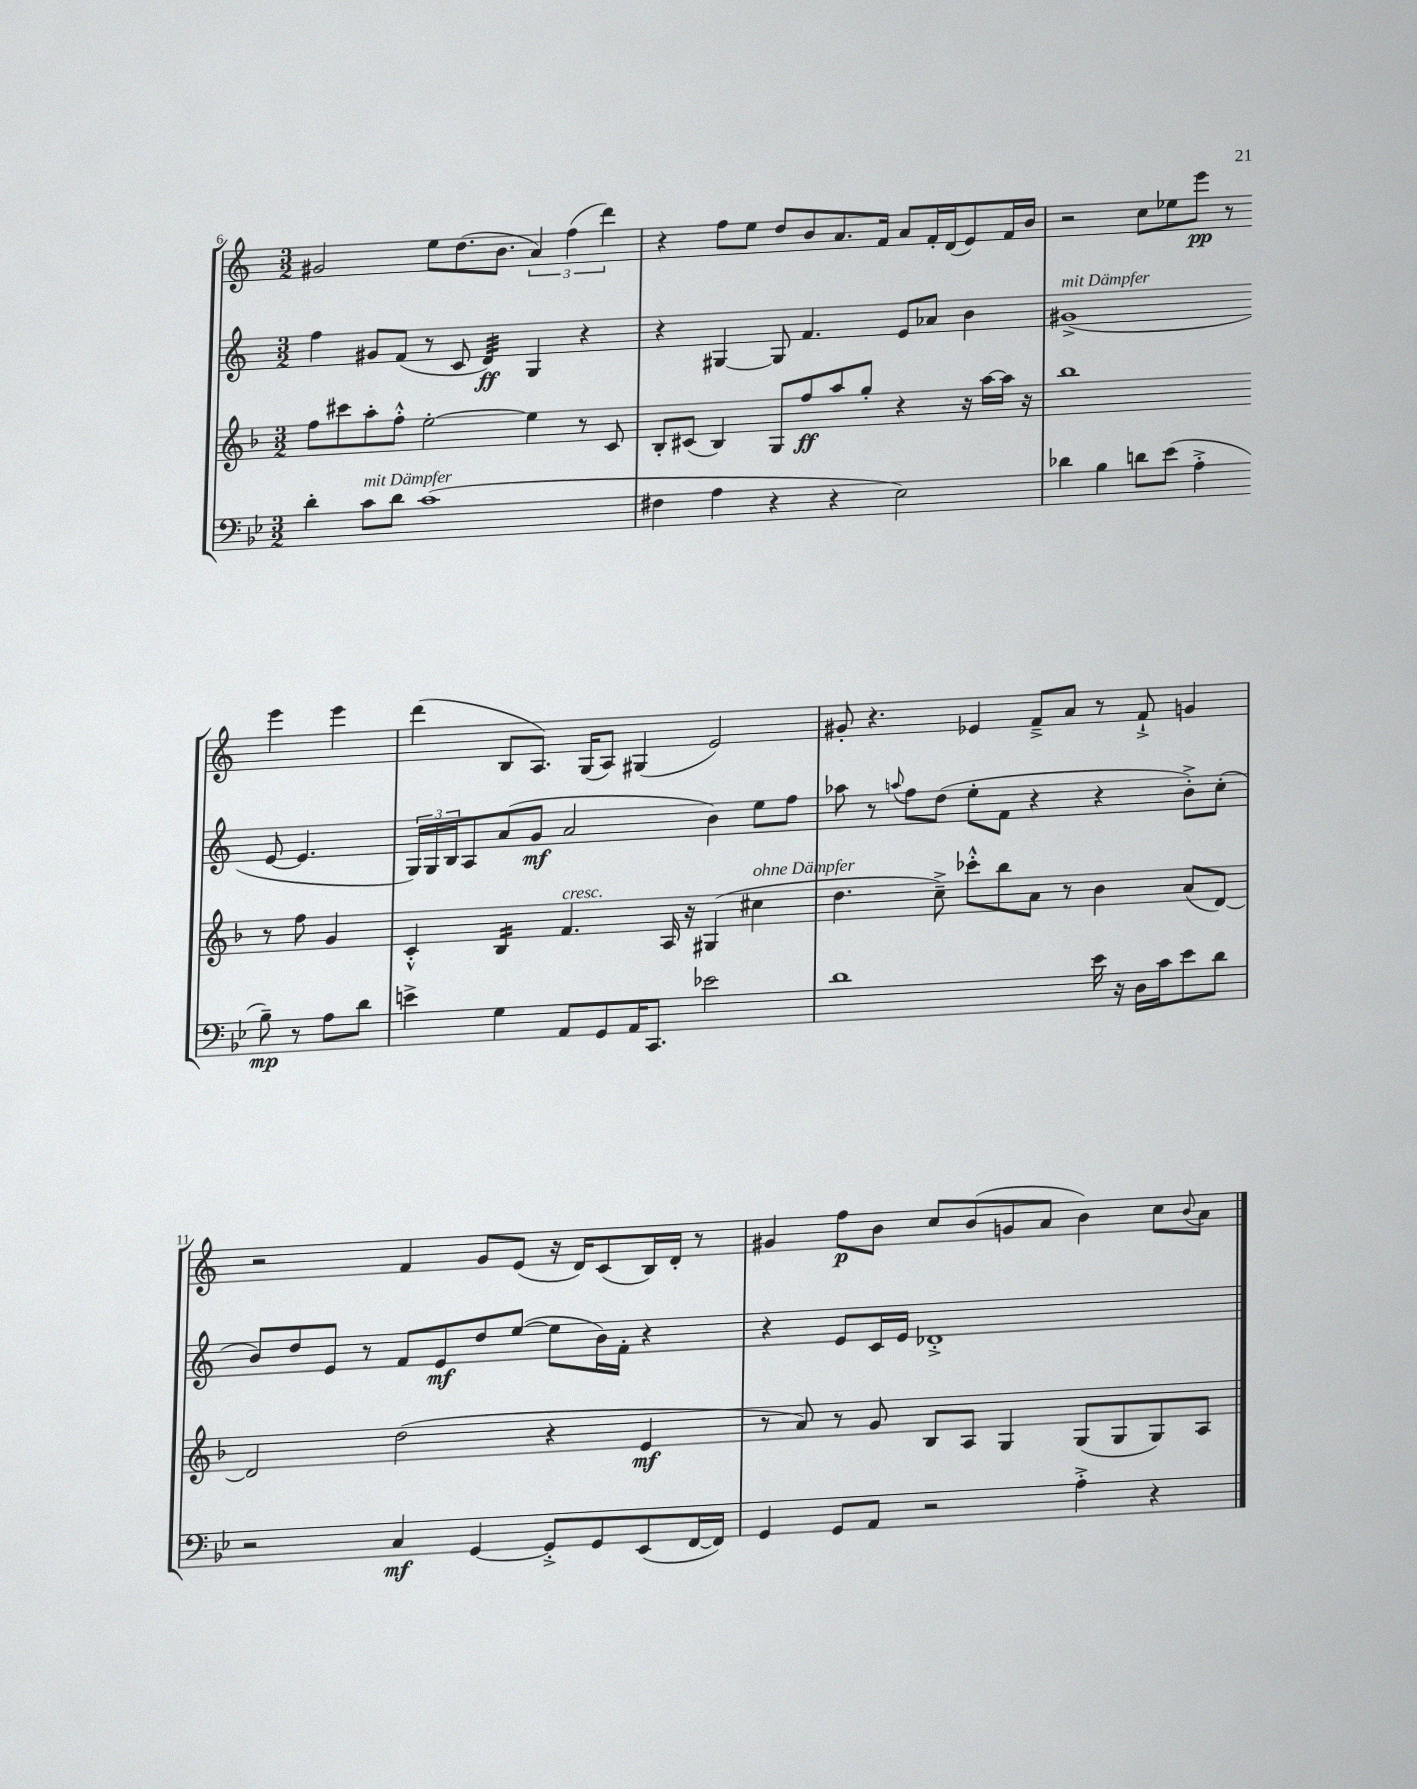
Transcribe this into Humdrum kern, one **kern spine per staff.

**kern	**kern	**kern	**kern
*staff4	*staff3	*staff2	*staff1
*clefF4	*clefG2	*clefG2	*clefG2
*k[b-e-]	*k[b-]	*k[]	*k[]
*M3/2	*M3/2	*M3/2	*M3/2
4d'	8ff	4ff	2g#
.	8ccc#	.	.
8c	8aa'	8g#	.
8d	8ff'^^	(8f	.
(1c	[2ee'	8r	8ee
.	.	8c	(8.dd
.	.	4d)	.
.	.	.	8.b
.	4ee]	4G	6a)
.	.	.	(6ff
.	8r	4r	.
.	.	.	6ddd)
.	8c	.	.
=	=	=	=
4F#	8B-'	4r	4r
.	(8c#	.	.
4A	4B-)	[4G#	8ff
.	.	.	8ee
4r	8G	8G#]	8dd
.	8ff	4.f	8b
4r	8aa	.	8.a
.	8gg'	.	.
.	.	.	16f
2E-)	4r	8e	8a
.	.	8a-	16f'
.	.	.	(16d
.	16r	4b	8e)
.	[16aa	.	.
.	16aa]	.	16f
.	16r	.	16b
=	=	=	=
4d-	1bb-	(1g#^	2r
4B-	.	.	.
8d	.	.	8cc
(8e-	.	.	8ee-
4A'^	.	.	8eee
.	.	.	8r
8B-~)	8r	[8e	4eee
8r	8ff	4.e]	.
8A	4g	.	4eee
8d	.	.	.
=	=	=	=
4e^	4c'^^	24G)	(4ddd
.	.	24G	.
.	.	24B	.
.	.	8A	.
4G	4B-	(8a	8B
.	.	8g	8.A)
8AA	4.f	2a	.
.	.	.	(16G
8GG	.	.	8A)
16AA	.	.	(4G#
8.CC	.	.	.
.	16A	.	.
.	16r	.	.
2e-	(4G#	4b)	2e)
.	4cc#	8ee	.
.	.	8ff	.
=	=	=	=
1d	4.dd	8aa-	8g#'
.	.	8r	4.r
.	.	8qqaa	.
.	.	8ff	.
.	8cc~^)	(8dd	.
.	8ccc-'^^	8ee'	4e-
.	8bb-	8f	.
.	8a	4r	8f~^
.	8r	.	8a
16e-	4b-	4r	8r
16r	.	.	.
16D	.	.	8f`^
16c	.	.	.
8e-	(8a	8b'^)	4g
8d	[8d)	(8cc'	.
=	=	=	=
2r	2d]	8b)	2r
.	.	8dd	.
.	.	8e	.
.	.	8r	.
4C	(2dd	8f	4f
.	.	8e	.
[4GG	.	8dd	8g
.	.	([8ee	(8e
8GG'^]	4r	8ee]	16r
.	.	.	16d)
8GG	.	16b)	(8c
.	.	16f'	.
(8EE-	4e	4r	16B)
.	.	.	16d'
[16FF	.	.	8r
16FF])	.	.	.
=	=	=	=
4GG	8r	4r	4g#
.	8a)	.	.
8GG	8r	8e	8ff
8AA	8g	16c	8b
.	.	16e	.
2r	8B-	1d-'^	8cc
.	8A	.	(8b
.	4G	.	8g
.	.	.	8a
4A'^	(8G	.	4b)
.	8G	.	.
4r	8G)	.	8cc
.	.	.	8qqb
.	8A	.	8a
==	==	==	==
*-	*-	*-	*-
